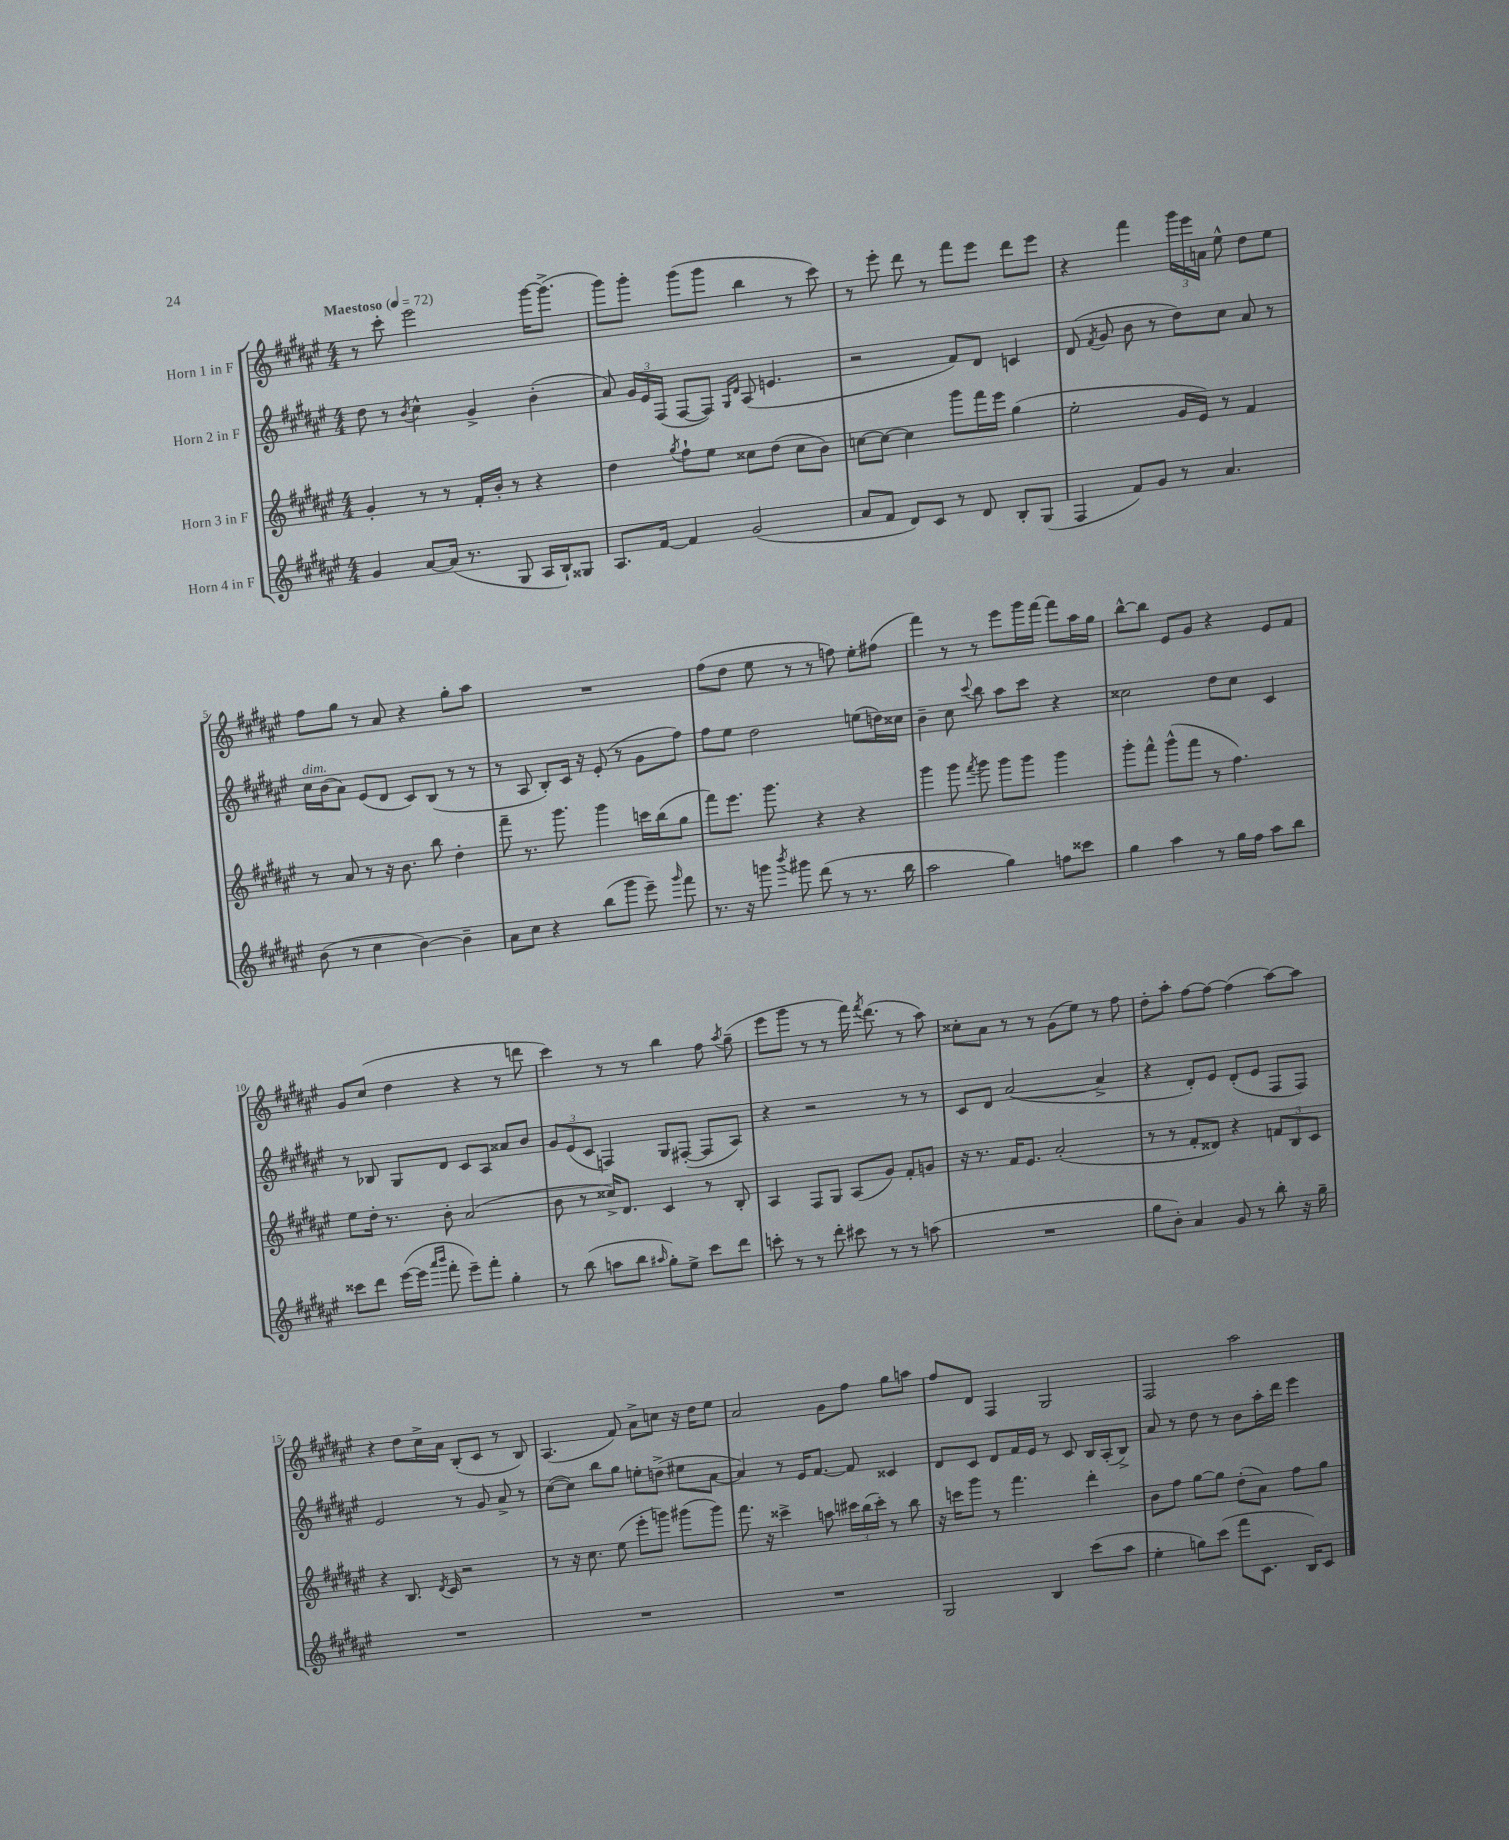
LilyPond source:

<<
\new StaffGroup <<
\new Staff = "s0" \with { instrumentName = "Horn 1 in F" } {
    \clef treble \key fis \major \numericTimeSignature \time 4/4 \tempo "Maestoso" 4 = 72
    \autoBeamOff r8 cis'''8-. eis'''2 gis'''16[~ gis'''8.]->( |
    gis'''8[) gis'''8]-. gis'''8[( gis'''8] b''4 r8 cis'''8) |
    r8 eis'''8-. dis'''8 r8 fis'''8[ eis'''8] dis'''8[ eis'''8] |
    r4 fis'''4 \tuplet 3/2 { gis'''16[ eis'''16 a'16] } eis''8-^ dis''8[ eis''8] |
    fis''8[ gis''8] r8 ais'8 r4 gis''8[-. ais''8] |
    R1 |
    fis''8[( dis''8] eis''8 r8 r8 f''8) eis''8[-. fis''8]( |
    fis'''4) r8 r8 eis'''8[ gis'''16 fis'''16]~ fis'''8[ ais''16 gis''16] |
    b''8[~-^ b''8] eis'8[ gis'8] r4 eis'8[ fis'8] |
    gis'8[ cis''8]( dis''4 r4 r8 d'''8 |
    cis'''4) r8 r8 b''4 fis''8 \acciaccatura { ais''8 } gis''8--( |
    eis'''8[ gis'''8] r8 r8 fis'''16) \acciaccatura { fis'''8 } dis'''8.( r8 ais''8) |
    cisis''8[-. ais'8] r8 r8 gis'8[( eis''8]) r8 fis''8 |
    dis''8[-. ais''8]-. fis''8[~ fis''8]~ fis''4( ais''8[~) ais''8] |
    r4 dis''8[ cis''16-> ais'16] b8[-.( cis'8] r8 b8) |
    ais4.( fis'8) ais'8[-> c''8] r16 dis''16[ eis''8] |
    ais'2 gis'8[ fis''8] gis''8[ a''8] |
    fis''8[ dis'8] fis4 gis2 |
    fis2 ais''2 \bar "|." |
}
\new Staff = "s1" \with { instrumentName = "Horn 2 in F" } {
    \clef treble \key fis \major \numericTimeSignature \time 4/4
    \autoBeamOff dis''8 r8 \acciaccatura { b'8 } cis''4-^ gis'4-> b'4-.( |
    ais'8) \tuplet 3/2 { gis'16[ eis'16 fis16]( } fis8[~ fis8]) \grace { gis16[ dis'16] } ais8( e'4. |
    r2 fis'8[) dis'8] c'4 |
    dis'8( \acciaccatura { fis'8 } gis'8 b'8 r8 dis''8[) cis''8] ais'8 r8 |
    cis''16[^\markup { \italic "dim." } b'16( ais'8]) eis'8[( dis'8] cis'8[) b8]( r8 r8 |
    r8 ais8 b8[-.) cis'16] r16 eis'8-.( r8 gis'8[ fis''8]) |
    fis''8[ eis''8] dis''2 e''8[( d''16) cisis''16] |
    b'4-- cis''8 \appoggiatura { cis'''8 } b''8 ais''8[ cis'''8] r4 |
    cisis''2 dis''8[ cisis''8] cis'4 |
    r8 bes8 gis8[ dis'8] cis'8[ ais8] aisis'8[ b'8] |
    \tuplet 3/2 { gis'8[ eis'8( cis'8] } f4) gis8[ fis8]~-.( fis8[ ais8]) |
    r4 r2 r8 r8 |
    cis'8[ dis'8] ais'2~( ais'4-> |
    r4 dis'8[-.) eis'8] dis'8[-.( eis'8] fis8[ fis8]) |
    eis'2 r8 gis'8 ais'8-> r8 |
    cis''8[~( cis''8]) b''8[ gis''8] e''8[-. d''8]->( eis''8[ ais'8]~ |
    ais'4) r8 eis'16[ fis'8.]~ fis'8 cisis'4 |
    dis'8[ cis'8] dis'8[ fis'16 eis'16] r8 cis'8 b16[ ais16-.( b8]->) |
    ais'8 r8 dis''8 r8 b'8[ ais''16-. dis'''16] eis'''4 \bar "|." |
}
\new Staff = "s2" \with { instrumentName = "Horn 3 in F" } {
    \clef treble \key fis \major \numericTimeSignature \time 4/4
    \autoBeamOff gis'4-. r8 r8 fis'16[-. b'16]-. r8 r4 |
    dis''4 \acciaccatura { gis''8 } fis''8[-! eis''8] cisis''8[ dis''8]( cisis''8[ b'8]) |
    c''8[~ c''8]~ c''4 gis'''8[ fis'''16 eis'''16] gis''4( |
    eis''2-. gis'16[ eis'16]) r8 fis'4 |
    r8 ais'8 r8 r16 b'8. b''8 dis''4-. |
    fis'''8-- r8. gis'''8. gis'''4 c'''16[ b''16( gis''8] |
    fis'''8[) eis'''8.] gis'''8. r4 r4 |
    gis'''4 gis'''8 \acciaccatura { fis'''8 } gis'''8 gis'''8[ gis'''8] gis'''4 |
    gis'''8[-. fis'''8]-^ gis'''8[-^( fis'''8] r8 fis''4.) |
    eis''8[ dis''16]-. r8. b'8-. ais'2( |
    b'8 r8 cisis''16[->) dis'8.] cis'4 r8 b8-. |
    ais4 fis8[ gis8] ais8[( gis'8]) fis'8[-. g'8] |
    r16 r8. fis'16[ eis'8.] ais'2-.( |
    r8 r8 fis'8[-. disis'8]) r4 \tuplet 3/2 { f'8[ b8 cis'8] } |
    r4 b8. \acciaccatura { dis'8 } cis'16 r2 |
    r8 r16 cis''8. eis''8( eis'''8[-. g'''8]) gis'''8[( gis'''8]) |
    fis'''8. r16 cisis'''4-> a''8 \tuplet 3/2 { cis'''16[ b''16( cis'''16]-.) } r8 b''8 |
    r16 c'''16[ gis'''8] r8 fis'''4. dis'''4-. |
    b'8[ fis''8] gis''8[~ gis''8] dis''8[-.( ais'8]) fis''8[ gis''8] \bar "|." |
}
\new Staff = "s3" \with { instrumentName = "Horn 4 in F" } {
    \clef treble \key fis \major \numericTimeSignature \time 4/4
    \autoBeamOff gis'4 ais'8[~ ais'16]( r8. gis8 ais16[ b16-!) gisis8] |
    ais8.[ fis'16]~ fis'4 gis'2( |
    ais'8[ fis'8] dis'8[) cis'8] r8 dis'8 b8[-. gis8]( |
    fis4 fis'8[) gis'8] r8 ais'4. |
    b'8( r8 cis''4 b'4~) b'4-- |
    ais'8[ cis''8] r4 b''8[( gis'''8] eis'''8--) \grace { gis'''16 } fis'''8 |
    r8. r16 g'''8 \acciaccatura { b'''8 } gis'''8 dis'''8( r8 r8. b''16 |
    ais''2 gis''4) f''8[ cisis'''8] |
    gis''4 ais''4 r8 gis''16[ fis''16] ais''8[ b''8] |
    cisis'''8[ dis'''8] eis'''16[~( eis'''16] \grace { ais'''16[ b'''16] } fis'''8-. eis'''8[--) fis'''8]-. gis''4-. |
    r8 b''8( a''8[ b''8] \grace { ais''16 } gis''8[-.) eis''8]-> cis'''8[ dis'''8] |
    c'''8-. r8 r8 dis'''8-. cis'''8 r8 r8 a''8( |
    R1 |
    gis''8[ b'8]-.) ais'4 gis'8 r8 b''8-. r16 gis''16-- |
    R1 |
    R1 |
    R1 |
    gis2 b4 cis'''8[( ais''8] |
    eis''4-. g''8[) cis'''8]( fis'''8[ cis'8.] b16[) cis'8] \bar "|." |
}
>>
>>
